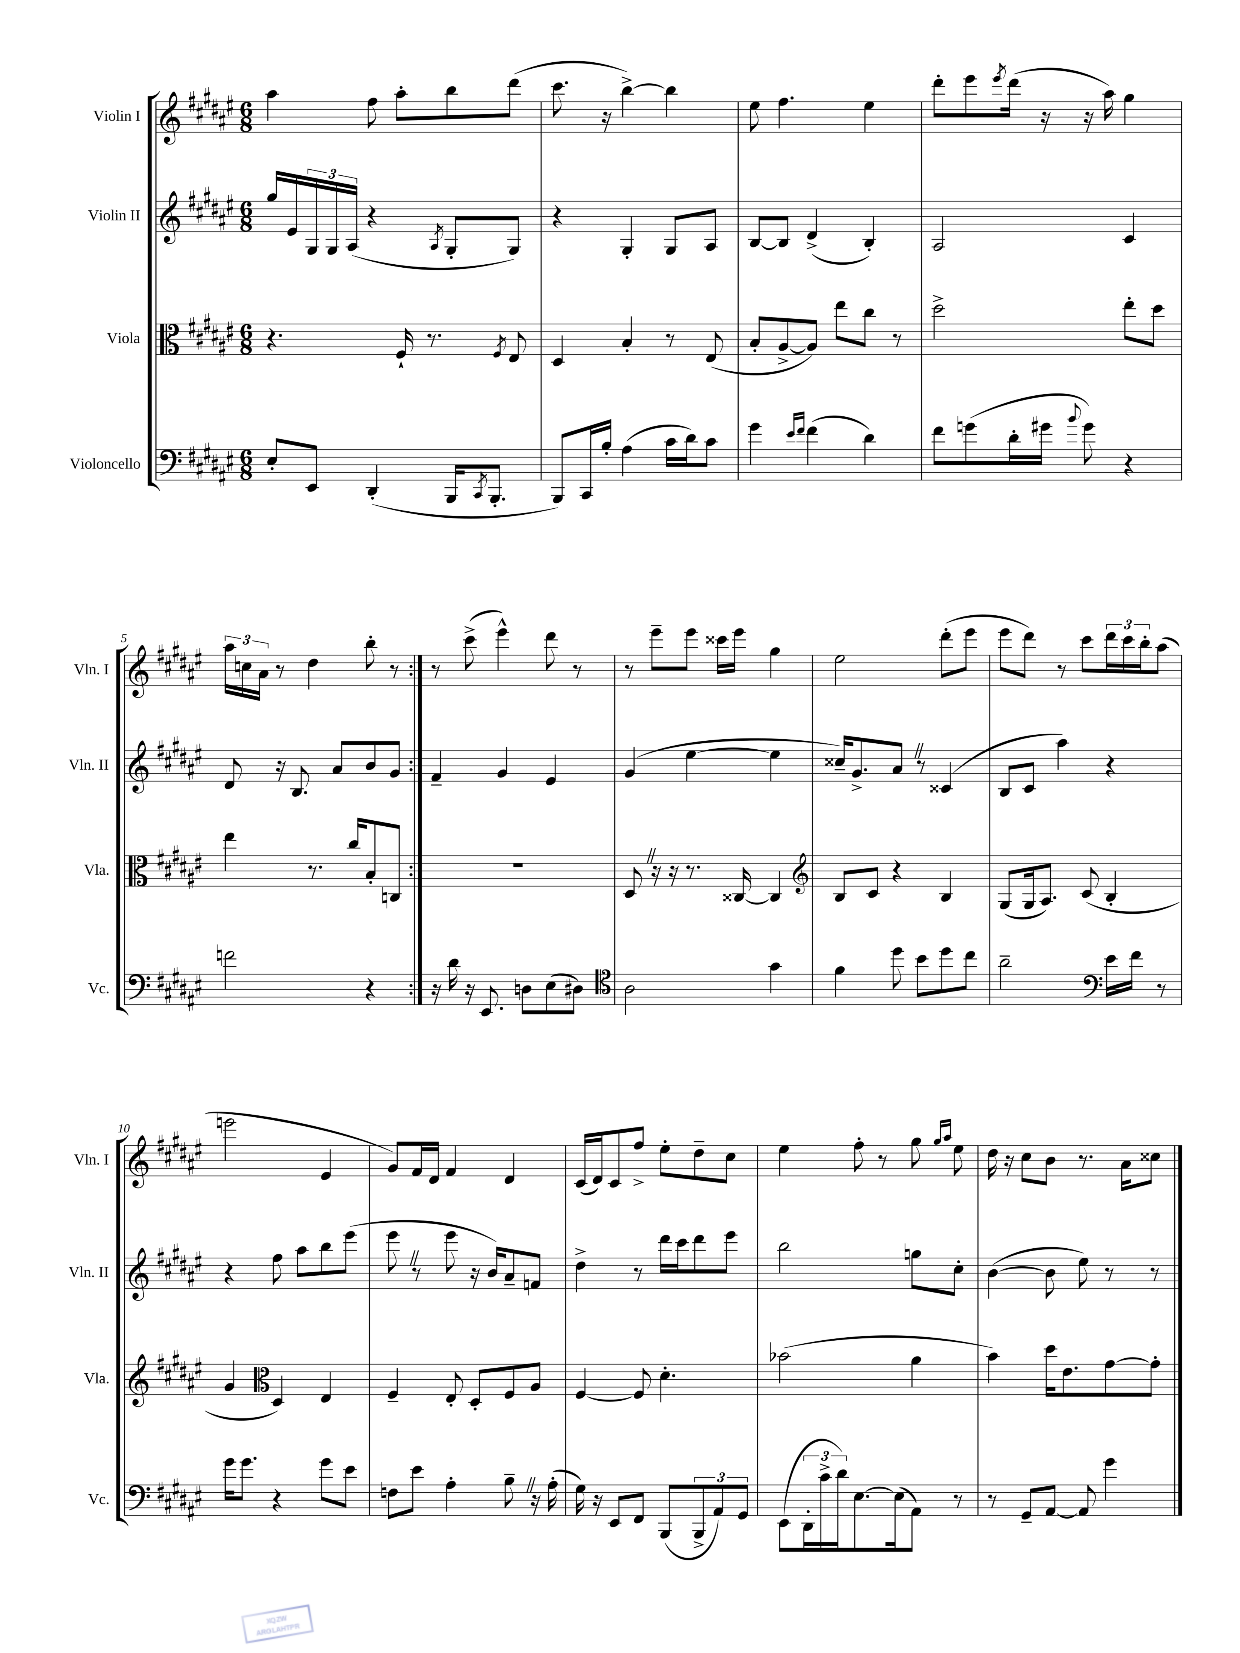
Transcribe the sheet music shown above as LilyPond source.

<<
\new StaffGroup <<
\new Staff = "s0" \with { instrumentName = "Violin I" shortInstrumentName = "Vln. I" } {
    \clef treble \key fis \major \numericTimeSignature \time 6/8
    \repeat volta 2 { ais''4 fis''8 ais''8-. b''8 dis'''8( |
    cis'''8. r16 b''4~->) b''4 |
    eis''8 fis''4. eis''4 |
    dis'''8-. eis'''8 \acciaccatura { eis'''8 } dis'''16( r16 r16 ais''16) gis''4 |
    \tuplet 3/2 { ais''16 c''16 ais'16 } r8 dis''4 b''8-. r8 | }
    r8 cis'''8->( eis'''4-^) dis'''8 r8 |
    r8 eis'''8-- eis'''8 cisis'''16 eis'''16 gis''4 |
    eis''2 dis'''8-.( eis'''8 |
    eis'''8 dis'''8) r8 cis'''8 \tuplet 3/2 { dis'''16 cis'''16 b''16-. } ais''8( |
    e'''2 eis'4 |
    gis'8) fis'16 dis'16 fis'4 dis'4 |
    cis'16( dis'16) cis'8 fis''8-> eis''8-. dis''8-- cis''8 |
    eis''4 fis''8-. r8 gis''8 \grace { gis''16 ais''16 } eis''8 |
    dis''16 r16 cis''8 b'8 r8. ais'16 cisis''8 \bar "|." |
}
\new Staff = "s1" \with { instrumentName = "Violin II" shortInstrumentName = "Vln. II" } {
    \clef treble \key fis \major \numericTimeSignature \time 6/8
    \repeat volta 2 { gis''16 eis'16 \tuplet 3/2 { gis16 gis16 ais16( } r4 \acciaccatura { ais8 } gis8-. gis8) |
    r4 gis4-. gis8 ais8 |
    b8~ b8 dis'4->( b4-.) |
    ais2 cis'4 |
    dis'8 r16 b8. ais'8 b'8 gis'8 | }
    fis'4-- gis'4 eis'4 |
    gis'4( eis''4~ eis''4 |
    cisis''16--) gis'8.-> ais'8 \once \override BreathingSign.text = \markup { \musicglyph "scripts.caesura.straight" } \breathe r8 cisis'4( |
    b8 cis'8 ais''4) r4 |
    r4 fis''8 ais''8 b''8 eis'''8( |
    eis'''8 \once \override BreathingSign.text = \markup { \musicglyph "scripts.caesura.straight" } \breathe r8 eis'''8 r16 b'16) ais'8-- f'8 |
    dis''4-> r8 dis'''16 cis'''16 dis'''8 eis'''8 |
    b''2 g''8 cis''8-. |
    b'4~( b'8 eis''8) r8 r8 \bar "|." |
}
\new Staff = "s2" \with { instrumentName = "Viola" shortInstrumentName = "Vla." } {
    \clef alto \key fis \major \numericTimeSignature \time 6/8
    \repeat volta 2 { r4. fis16-! r8. \acciaccatura { fis8 } eis8 |
    dis4 b4-. r8 eis8( |
    b8-. ais8~-> ais8) eis''8 cis''8 r8 |
    dis''2-> eis''8-. dis''8 |
    eis''4 r8. cis''16 b8-. c8 | }
    R2. |
    dis8 \once \override BreathingSign.text = \markup { \musicglyph "scripts.caesura.straight" } \breathe r16 r16 r8. cisis16~ cisis4 |
    \clef treble b8 cis'8 r4 b4 |
    gis8( gis16 ais8.) cis'8( b4-. |
    gis'4 \clef alto dis4) eis4 |
    fis4-- eis8-. dis8-. fis8 ais8 |
    fis4~ fis8 dis'4.-. |
    bes'2( ais'4 |
    b'4) dis''16 eis'8. gis'8~ gis'8-. \bar "|." |
}
\new Staff = "s3" \with { instrumentName = "Violoncello" shortInstrumentName = "Vc." } {
    \clef bass \key fis \major \numericTimeSignature \time 6/8
    \repeat volta 2 { eis8-. eis,8 dis,4-.( b,,16 \acciaccatura { cis,8 } b,,8.-. |
    b,,8) cis,16 b16-. ais4( cis'16 dis'16) cis'8 |
    gis'4 \grace { eis'16 fis'16 } fis'4( dis'4) |
    fis'8 g'8( dis'16-. gis'16 \appoggiatura { b'8 } gis'8) r4 |
    f'2 r4 | }
    r16 dis'16 r16 eis,8. d8 eis8( dis8) |
    \clef tenor ais2 gis'4 |
    fis'4 dis''8 b'8 dis''8 cis''8 |
    ais'2-- \clef bass eis'16 fis'16 r8 |
    gis'16 gis'8. r4 gis'8 eis'8 |
    f8 eis'8 ais4-. b8-- \once \override BreathingSign.text = \markup { \musicglyph "scripts.caesura.straight" } \breathe r16 ais16-.( |
    gis16) r16 eis,8 fis,8 b,,8( \tuplet 3/2 { b,,8-> ais,8) gis,8 } |
    eis,8( \tuplet 3/2 { dis,16-. cis'16-> dis'16) } eis8.~ eis16( ais,8) r8 |
    r8 gis,8-- ais,8~ ais,8 gis'4 \bar "|." |
}
>>
>>
